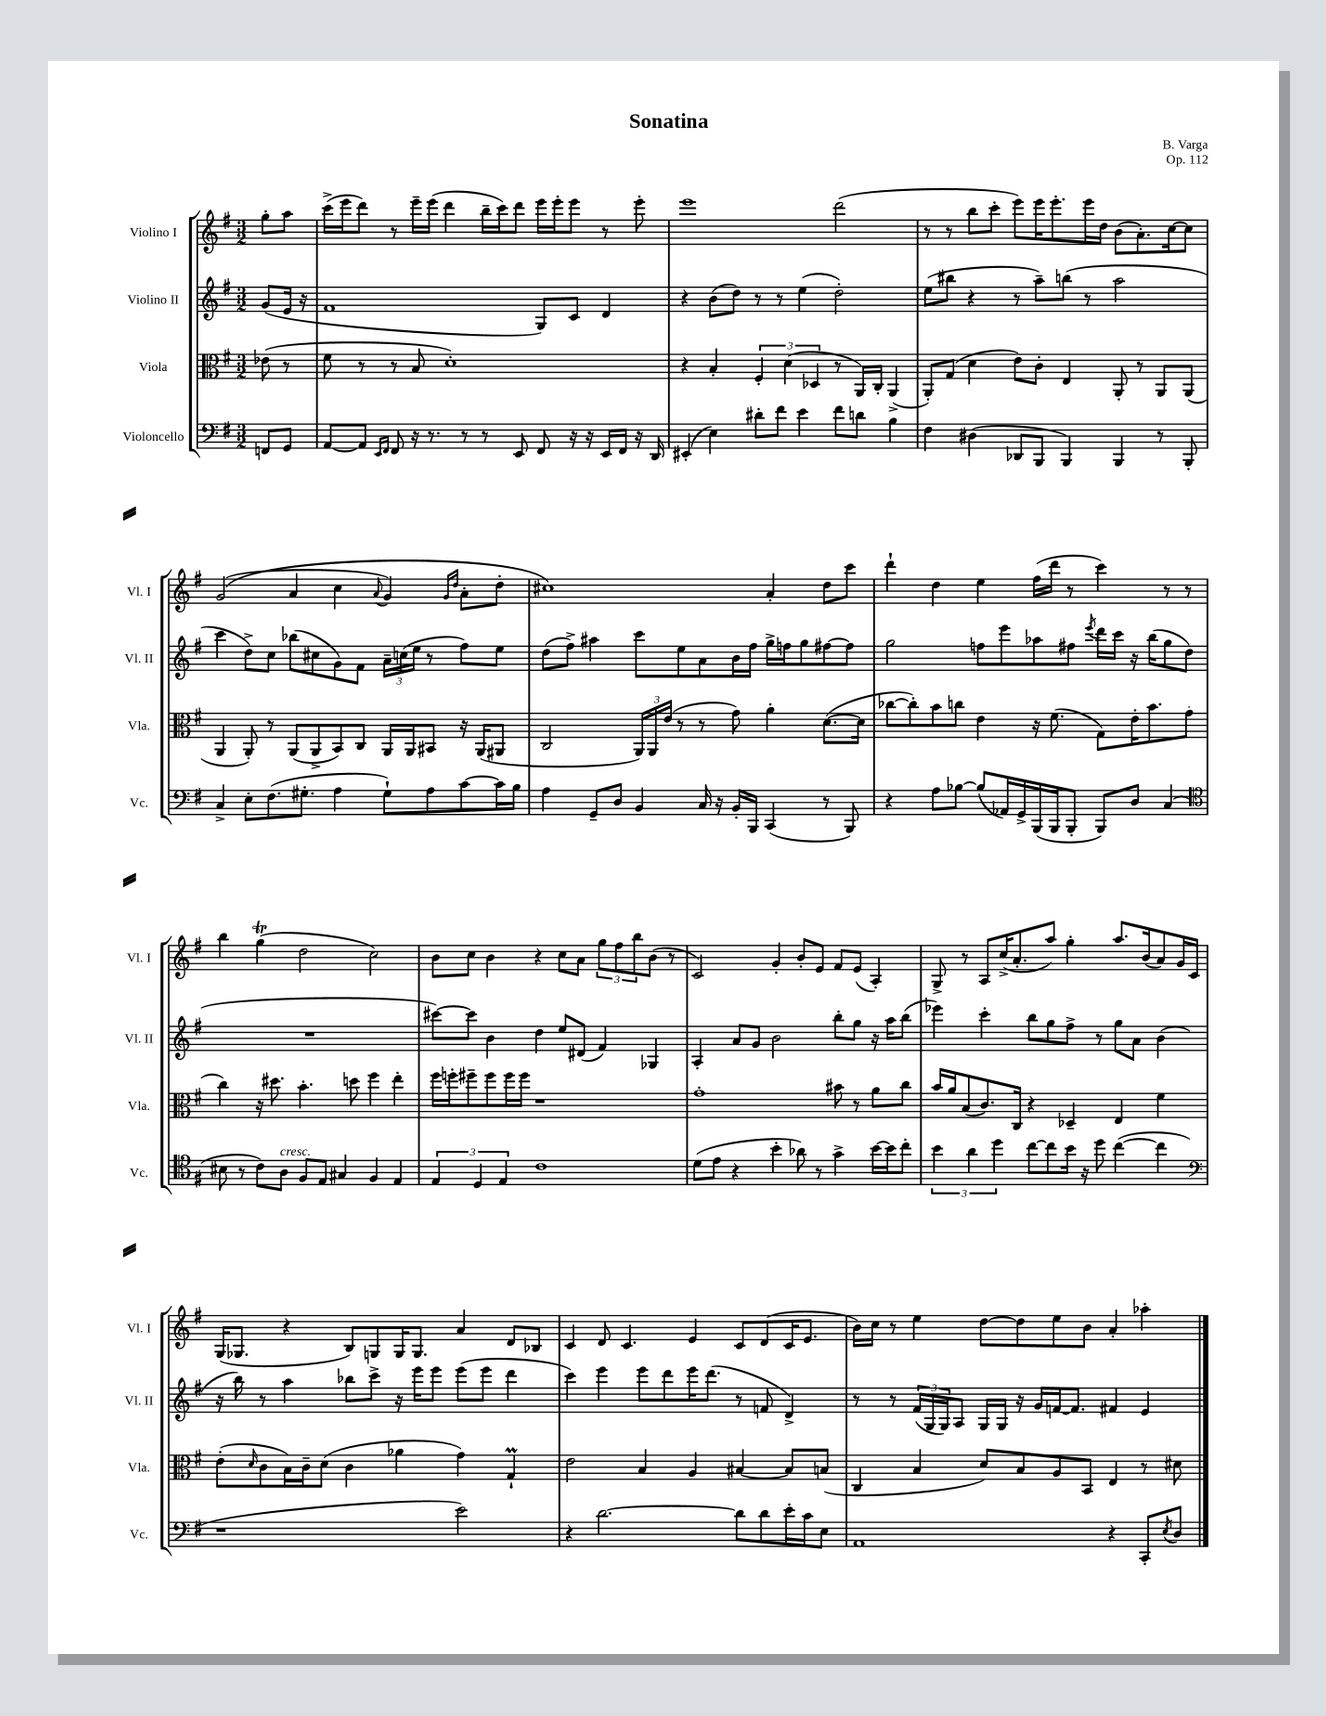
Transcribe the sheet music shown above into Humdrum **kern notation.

**kern	**kern	**kern	**kern
*staff4	*staff3	*staff2	*staff1
*clefF4	*clefC3	*clefG2	*clefG2
*k[f#]	*k[f#]	*k[f#]	*k[f#]
*M3/2	*M3/2	*M3/2	*M3/2
8FF	(8e-	(8g	8gg'
8GG	8r	16e	8aa
.	.	16r	.
=	=	=	=
[8AA	8f#	1f#	(16ccc^
.	.	.	16eee
8AA]	8r	.	8ddd)
16qqEE	.	.	.
16qqFF#	.	.	.
8FF#	8r	.	8r
16r	8B	.	16eee~
8.r	.	.	(16eee
.	1d')	.	4ddd
8r	.	.	.
8r	.	.	16bb~
.	.	.	16ccc)
8EE	.	.	8ddd
8FF#	.	8G)	16eee
.	.	.	16eee'
16r	.	8c	8eee
16r	.	.	.
16EE	.	4d	8r
16FF#	.	.	.
16r	.	.	8eee'
16DD	.	.	.
=	=	=	=
(4EE#'	4r	4r	1eee
4E)	4B'	(8b	.
.	.	8dd)	.
8d#'	6F#'	8r	.
8f#	.	8r	.
.	(6d	.	.
4e	.	(4ee	.
.	6D-	.	.
8f#	8r	2dd')	(2ddd
8d	16AA)	.	.
.	16C'	.	.
4B	(4AA^	.	.
=	=	=	=
4F#	8AA')	(8ee	8r
.	(8G	8bb#	8r
(4D#	4d	4r	8bb
.	.	.	8ccc'
8DD-	8e)	8r	8eee)
8BBB	8c'	8aa~)	16eee
.	.	.	8.eee'
4BBB)	4E	(8bb	.
.	.	8r	16eee
.	.	.	16dd
4BBB	8AA'	2aa	(8b
.	8r	.	8.a')
8r	8AA	.	.
.	.	.	[16cc
8BBB'	(8AA	.	8cc]
=	=	=	=
4C^	4AA	4ccc	&((2g
8E'	8AA')	8dd^)	.
(8.F#	8r	8cc	.
.	(8AA	(8bb-	4a
8.G#'	.	.	.
.	8AA^	8cc#	.
4A	8BB)	8g)	4cc
.	8C	8f#	.
.	.	.	8qqa
8G#`)	16AA	24a~	4g)
.	.	(24cc	.
.	16AA	.	.
.	.	24ee	.
8A	8BB#	8r	.
.	.	.	16qqg
.	.	.	16qqdd
[8c	16r	8ff#)	8a'
.	(16AA	.	.
16c]	8AA#	8ee	8dd'
16B	.	.	.
=	=	=	=
4A	2C	(8dd	1cc#&)
.	.	8ff#^)	.
8GG~	.	4aa#	.
8D	.	.	.
4BB	24AA)	8ccc	.
.	24AA	.	.
.	(24e	.	.
.	8r	8ee	.
16C	8r	8a	.
16r	.	.	.
16BB'	8g)	16b	.
16BBB	.	16ff#	.
(4CC	4a'	16gg^	4a'
.	.	16ff	.
.	.	8gg	.
8r	([8.d	[8ff#	8dd
8BBB)	.	8ff#]	8ccc
.	16d]	.	.
=	=	=	=
4r	[8cc-	2gg	4ddd`
.	8cc-'])	.	.
8A	8b	.	4dd
[8B-	8cc	.	.
(8B-]	4e	8ff	4ee
16AA-)	.	8eee	.
16GG^	.	.	.
(16BBB	16r	8aa-	(16ff#
16BBB	(8.f#	.	16ddd
8BBB'	.	8ff#	8r
.	.	8qeee	.
8BBB)	8G)	16ddd	4ccc)
.	.	16ccc	.
8D	16e'	16r	.
.	8.b	(16bb	.
(4C	.	8gg	8r
.	(8g	8dd	8r
=	=	=	=
*clefC4	*	*	*
8B#	4cc)	1.r	4bb
8r	.	.	.
8c)	16r	.	(4gg
.	8.dd#	.	.
8A	.	.	.
8F#	4.b'	.	2dd
8E	.	.	.
4G#	.	.	.
.	8dd	.	.
4F#	4ff#	.	2cc)
4E	4ee'	.	.
=	=	=	=
6E	16ff#	[8ccc#)	8b
.	16ff'	.	.
.	8ff#~	8ccc#]	8cc
6D	.	.	.
.	8ff#	4b	4b
6E	.	.	.
.	16ff#	.	.
.	16ff#	.	.
1c	1r	4dd	4r
.	.	8ee	8cc
.	.	(8d#	8a
.	.	4f#)	12gg
.	.	.	12ff#
.	.	.	12bb
.	.	4G-	(8b
.	.	.	8r
=	=	=	=
(8d	1g'	4A'	2c)
8e	.	.	.
4r	.	8a	.
.	.	8g	.
4b'	.	2b	4g'
8a-)	.	.	8b'
8r	.	.	8e
4g^	8b#	8bb'	8f#
.	8r	8gg	(8e
[16b	8a	16r	4A')
16b]	.	16aa	.
8cc'	8cc	(8bb	.
=	=	=	=
6b	16b	4eee-)	8G^
.	16a	.	.
.	(8B	.	8r
6a	.	.	.
.	8.c)	4ccc'	8A
6dd	.	.	.
.	.	.	(16cc^
.	16C	.	8.a'
[8cc	4r	8bb	.
8cc]	.	8gg	8aa)
16b	4D-~	8ff#^	4gg'
16r	.	.	.
8dd	.	8r	.
([4cc	4E	8gg	8.aa
.	.	8a	.
.	.	.	(16b
4cc]	4f#	(4b	8a)
.	.	.	16g
.	.	.	16c
=	=	=	=
*clefF4	*	*	*
1r	(8e'	16r	(16G
.	.	16bb)	8.G-
.	16qqd	.	.
.	8c	8r	.
.	16B)	4aa	4r
.	16c~	.	.
.	(8d	.	.
.	4c	8bb-	8B)
.	.	8ccc^	8G
.	4a-	16r	16G
.	.	16eee	8.G
.	.	8eee	.
2e)	4g)	(8eee	4a
.	.	8eee	.
.	4G`	4ddd	8d
.	.	.	8B-
=	=	=	=
4r	2e	4ccc)	4c
[2.d	.	4eee	8d
.	.	.	4.c
.	4B	8eee	.
.	.	8ddd	.
.	4A	16eee	4e
.	.	(8.ddd	.
8d]	[4B#	8r	8c
8d	.	8f	(8d
16e'	8B#]	4d^)	16c
16c	.	.	8.e
8E	(8B	.	.
=	=	=	=
1AA	4C	8r	16b)
.	.	.	16cc
.	.	8r	8r
.	4B	(24f#	4ee
.	.	24G	.
.	.	24G)	.
.	.	8A	.
.	8d)	16G	[8dd
.	.	16G	.
.	8B	16r	8dd]
.	.	16g	.
.	8A	[16f	8ee
.	.	8.f]	.
.	8BB	.	8b
4r	4E	4f#	4a'
8CC'	8r	4e	4aa-'
8qE	.	.	.
8D	8d#	.	.
==	==	==	==
*-	*-	*-	*-
